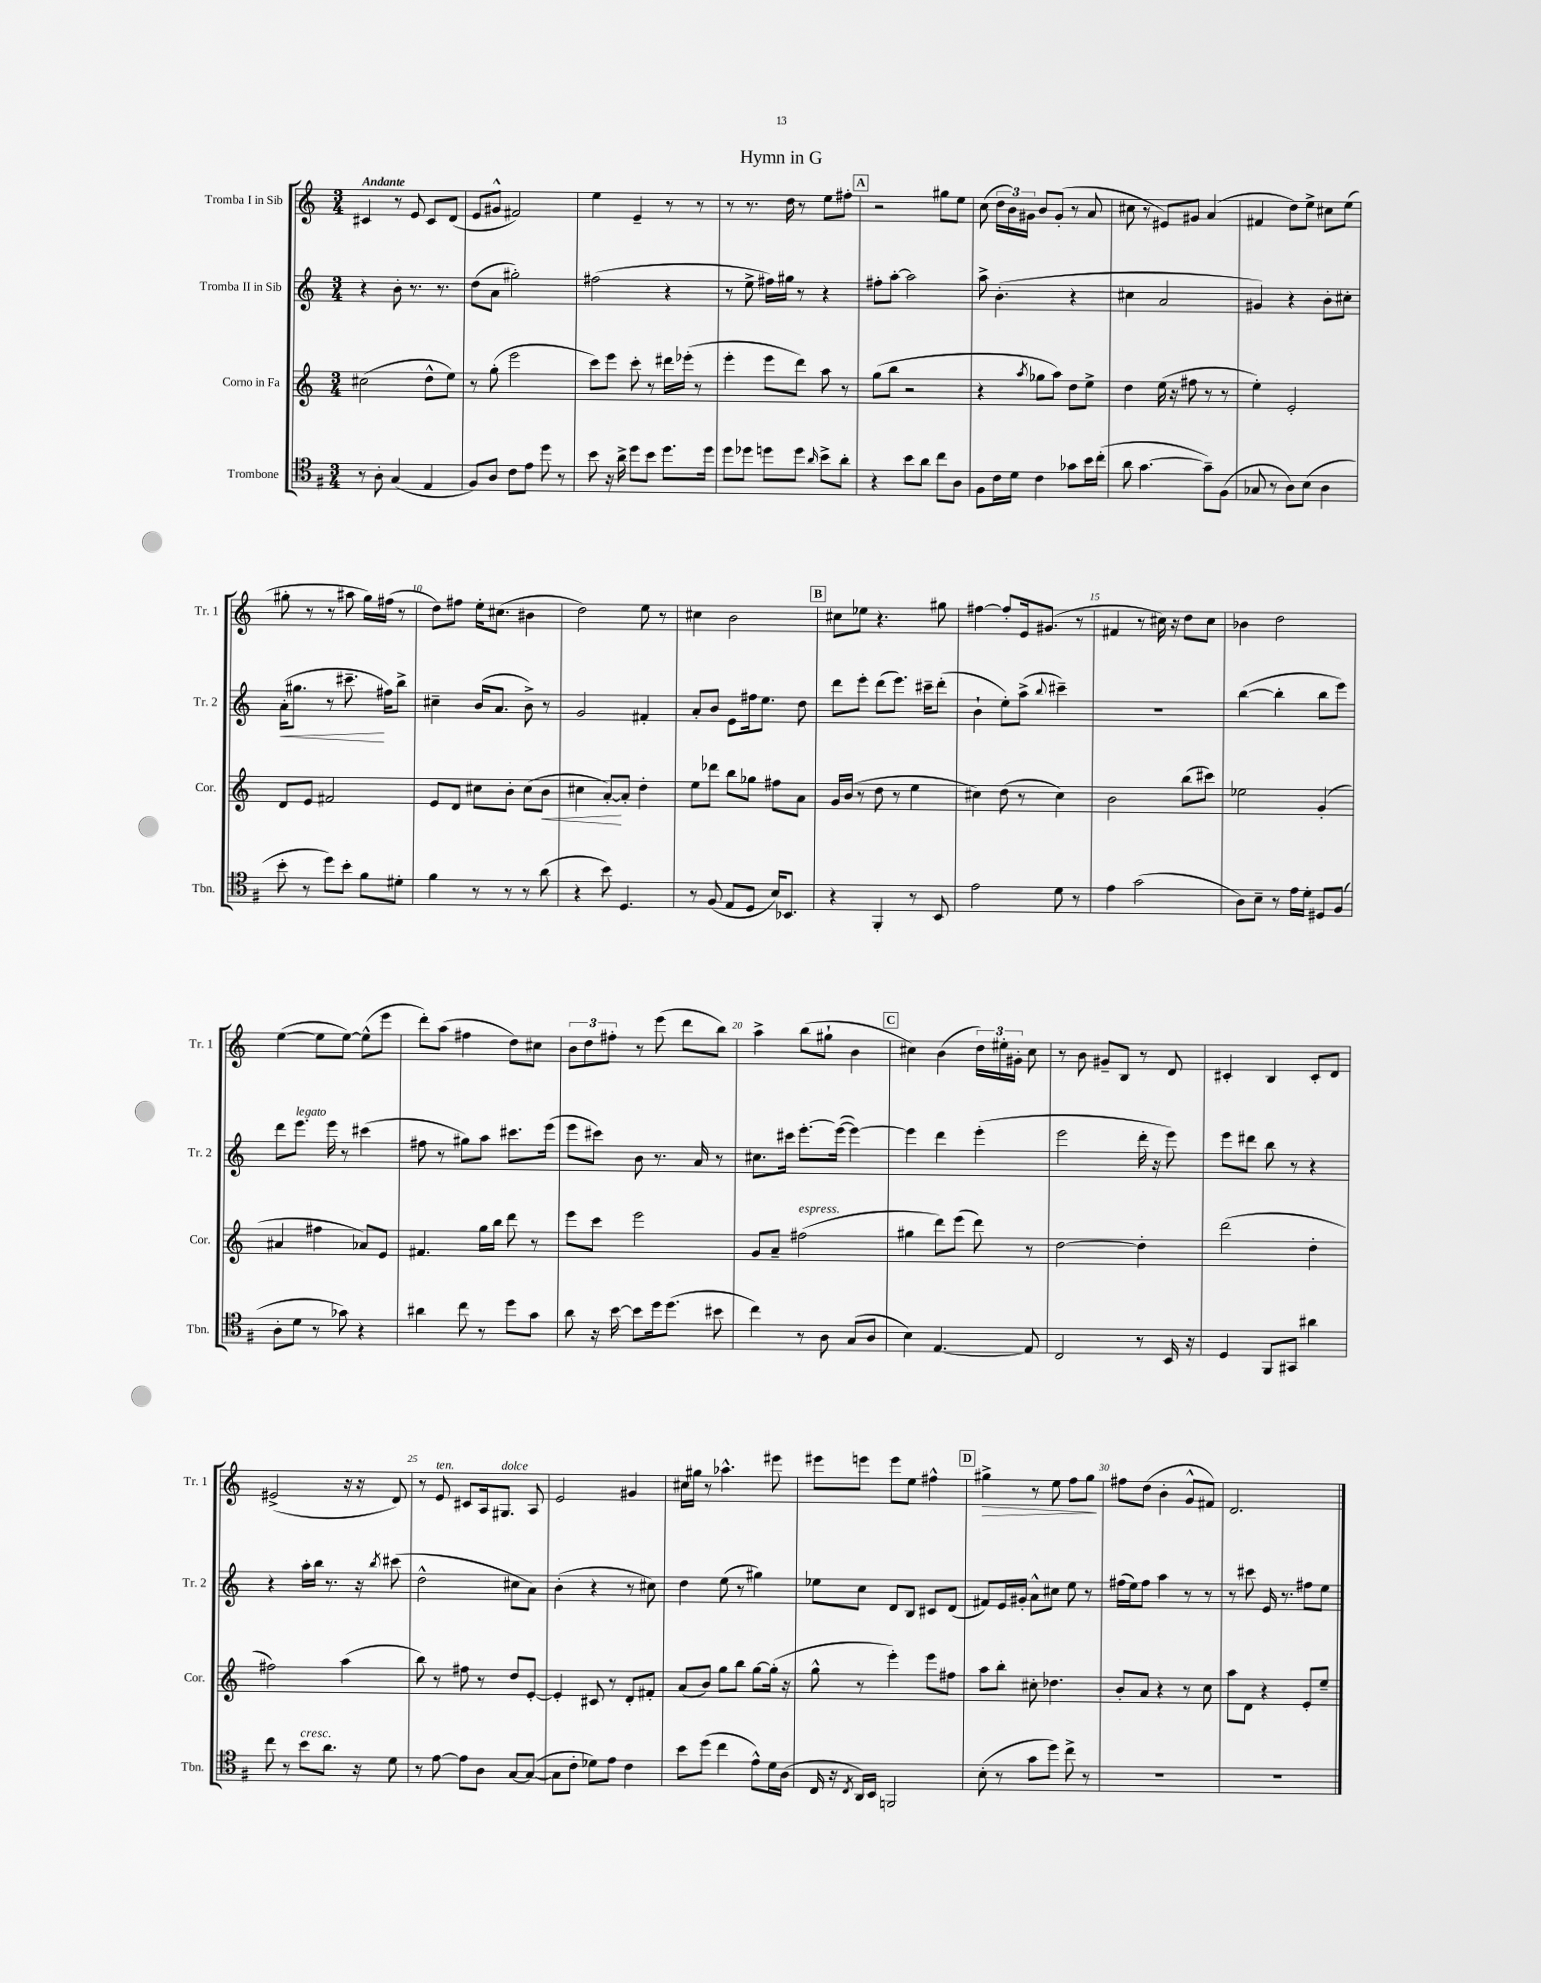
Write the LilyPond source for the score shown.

\header { title = "Hymn in G" }
<<
\new StaffGroup <<
\new Staff = "s0" \with { instrumentName = "Tromba I in Sib" shortInstrumentName = "Tr. 1" } {
    \clef treble \key c \major \numericTimeSignature \time 3/4 \tempo "Andante"
    \autoBeamOff cis'4 r8 e'8 cis'8[ d'8]( |
    e'8[ gis'8]-^ fis'2) |
    e''4 e'4-- r8 r8 |
    r8 r8. d''16 r8 e''8[ fis''8]-. |
    \mark \markup { \box "A" } r2 gis''8[ e''8] |
    c''8( \tuplet 3/2 { d''16[ b'16) gis'16] } b'8[ gis'8]-.( r8 a'8 |
    cis''8 r8 eis'8[) gis'8] a'4( |
    fis'4 d''8[) e''8]-> cis''8[ e''8]( |
    gis''8-. r8 r8 ais''8 gis''16[) fis''16]( r8 |
    d''8[) fis''8] e''16[-. cis''8.]( bis'4 |
    d''2) e''8 r8 |
    cis''4 b'2 |
    \mark \markup { \box "B" } cis''8[ ees''8] r4. gis''8 |
    fis''4~ fis''8[-. e'16 gis'8.]( r8 |
    fis'4 r8 cis''16) r16 d''8[ cis''8] |
    bes'4 d''2 |
    e''4~( e''8[ e''8]~) e''8[-^( e'''8] |
    d'''8[-.) a''8]( fis''4 d''8[) cis''8] |
    \tuplet 3/2 { b'8[ d''8 fis''8]-. } r8 e'''8( d'''8[ b''8]) |
    a''4-> b''8[( gis''8]-! b'4 |
    \mark \markup { \box "C" } cis''4) b'4( \tuplet 3/2 { d''16[) eis''16-. gis'16]-. } cis''8 |
    r8 b'8 gis'8[-- b8] r8 d'8 |
    cis'4-. b4 cis'8[-. d'8] |
    eis'2->( r16 r16 d'8) |
    r8 e'8^\markup { \italic "ten." } cis'8[ a16 gis8.]^\markup { \italic "dolce" } a8 |
    e'2 gis'4 |
    cis''16[ gis''16] r8 aes''4.-^ eis'''8 |
    eis'''8[ e'''8] e'''8[ e''8] fis''4-^ |
    \mark \markup { \box "D" } gis''4->\> r8 e''8 f''8[ gis''8]\! |
    fis''8[ d''8]( b'4-. g'8[-^ fis'8]) |
    d'2. \bar "|." |
}
\new Staff = "s1" \with { instrumentName = "Tromba II in Sib" shortInstrumentName = "Tr. 2" } {
    \clef treble \key c \major \numericTimeSignature \time 3/4
    \autoBeamOff r4 b'8-. r8. r8. |
    d''8[( a'8] gis''2-.) |
    fis''2( r4 |
    r8 e''8-> fis''16[) gis''16] r8 r4 |
    \mark \markup { \box "A" } fis''8[-. a''8]~-. a''2 |
    a''8-> b'4.-.( r4 |
    cis''4 a'2 |
    gis'4) r4 b'8[-. cis''8]-. |
    a'16[-.\<( gis''8.] r8 cis'''8.--\! fis''16[) b''8]-> |
    cis''4-- b'16[( a'8.] b'8->) r8 |
    g'2 fis'4-. |
    a'8[-. b'8] e'8[ fis''16 e''8.] d''8 |
    \mark \markup { \box "B" } d'''8[ e'''8]-. d'''8[( e'''8.]) cis'''16[-- d'''8]-.( |
    b'4-! e''8[-.) a''8]->( \appoggiatura { b''8 } cis'''4--) |
    R2. |
    b''4~( b''4-. b''8[ e'''8]) |
    d'''8[ e'''8.]^\markup { \italic "legato" } e'''16 r8 cis'''4( |
    fis''8 r8 gis''8[) a''8] cis'''8.[ e'''16]( |
    e'''8[ cis'''8]) b'8 r8. a'16 r8 |
    cis''8.[ cis'''16] e'''8.[~-. e'''16]~( e'''4~) |
    \mark \markup { \box "C" } e'''4 d'''4 e'''4-.( |
    e'''2 d'''16-. r16 e'''8) |
    e'''8[ dis'''8] b''8 r8 r4 |
    r4 a''16[-. b''16] r8. r16 \acciaccatura { b''8 } cis'''8( |
    d''2-^ cis''8[ a'8]) |
    b'4-.( r4 r8 cis''8) |
    d''4 e''8( r8 gis''4) |
    ees''8[ c''8] d'8[ b8] cis'8[ d'8]( |
    \mark \markup { \box "D" } fis'8[) e'16 gis'16]-. a'8[-^ cis''8] e''8 r8 |
    fis''16[( e''16) fis''8] a''4 r8 r8 |
    r8 cis'''8 e'16 r8. fis''8[ e''8] \bar "|." |
}
\new Staff = "s2" \with { instrumentName = "Corno in Fa" shortInstrumentName = "Cor." } {
    \clef treble \key c \major \numericTimeSignature \time 3/4
    \autoBeamOff cis''2( d''8[-^ e''8]) |
    r8 g''8-.( e'''2 |
    c'''8[) e'''8] c'''8-. r8 dis'''16[ ees'''16]-.( r8 |
    e'''4-. e'''8[ d'''8]) a''8 r8 |
    \mark \markup { \box "A" } g''8[( b''8] r2 |
    r4 \acciaccatura { a''8 } ges''8[ a''8]) d''8[ e''8]-> |
    d''4 e''16( r16 fis''8 r8 r8 |
    e''4-.) e'2-. |
    d'8[ e'8] fis'2 |
    e'8[ d'8] cis''8[ b'8]-. cis''8[( b'8]\< |
    cis''4 a'8[~-.\!) a'8]-. d''4-. |
    e''8[ des'''8] b''8[ ges''8] fis''8[ a'8] |
    \mark \markup { \box "B" } g'16[ b'16]( r8 d''8 r8 e''4 |
    cis''4) d''8( r8 cis''4) |
    b'2 b''8[( cis'''8]) |
    ees''2 g'4-.( |
    ais'4 fis''4 aes'8[) e'8] |
    fis'4. g''16[ b''16] d'''8 r8 |
    e'''8[ c'''8] e'''2 |
    g'8[ a'8]-- fis''2^\markup { \italic "espress." }( |
    \mark \markup { \box "C" } gis''4 d'''8[) e'''8]( d'''8) r8 |
    d''2~ d''4-. |
    d'''2( d''4-. |
    fis''2) a''4( |
    b''8) r8 fis''8 r8 d''8[ e'8]~-. |
    e'4-. cis'8 r8 d'8[-. fis'8]-. |
    a'8[( b'8]) g''8[ b''8] g''8[~ g''16]-.( r16 |
    g''8-^ r8 e'''4-.) e'''8[ fis''8] |
    \mark \markup { \box "D" } a''8[ b''8]-. cis''8-. des''4. |
    b'8[-. a'8] r4 r8 c''8 |
    a''8[ d'8] r4 e'8[-. e''8]-- \bar "|." |
}
\new Staff = "s3" \with { instrumentName = "Trombone" shortInstrumentName = "Tbn." } {
    \clef tenor \key g \major \numericTimeSignature \time 3/4
    \autoBeamOff r8 a8-. g4( e4 |
    fis8[) a8] c'8[ e'8] d''8 r8 |
    b'8 r16 a'16-> d''8[ b'8] d''8.[ d''16] |
    d''8[ des''8] d''8[ d''8] \grace { a'16 } b'8[-> a'8]-. |
    \mark \markup { \box "A" } r4 b'8[ a'8] c''8[ a8] |
    fis8[ c'16 d'16] c'4 ges'8[ b'16 c''16]-.( |
    a'8 g'4.~ g'8[--) fis8]( |
    ges8 r8 a8[) b8]( a4 |
    b'8-. r8 d''8[) b'8]-. fis'8[ dis'8]-. |
    fis'4 r8 r8 r8 a'8( |
    r4 b'8) d4. |
    r8 fis8( e8[ d8] b16[) bes,8.] |
    \mark \markup { \box "B" } r4 fis,4-. r8 b,8 |
    e'2 d'8 r8 |
    e'4 g'2( |
    a8[) b8]-- r8 e'16[ d'16]-. dis8[ fis8]( |
    a8[-. d'8] r8 ges'8) r4 |
    ais'4 c''8 r8 d''8[ g'8] |
    a'8 r16 b'16~ b'8[ d''16 d''8.]( bis'8 |
    c''4) r8 a8 g8[( a8] |
    \mark \markup { \box "C" } b4) e4.~ e8 |
    c2 r8 b,16 r16 |
    d4 fis,8[ gis,8] ais'4 |
    c''8 r8 b'8[^\markup { \italic "cresc." } a'8.] r16 d'8 |
    r8 e'8~ e'8[ a8] g8[~ g8]~( |
    g8[ c'8]-. des'8[) e'8] c'4 |
    b'8[ d''8]( c''4 e'8[-^) d'16 a16]( |
    c16 r16 \acciaccatura { c8 } a,16[) b,16] f,2 |
    \mark \markup { \box "D" } b8-.( r8 g'8[ d''8]) c''8-> r8 |
    R2. |
    R2. \bar "|." |
}
>>
>>
\layout { \context { \Score \override BarNumber.break-visibility = ##(#f #t #t) barNumberVisibility = #(every-nth-bar-number-visible 5) } }
